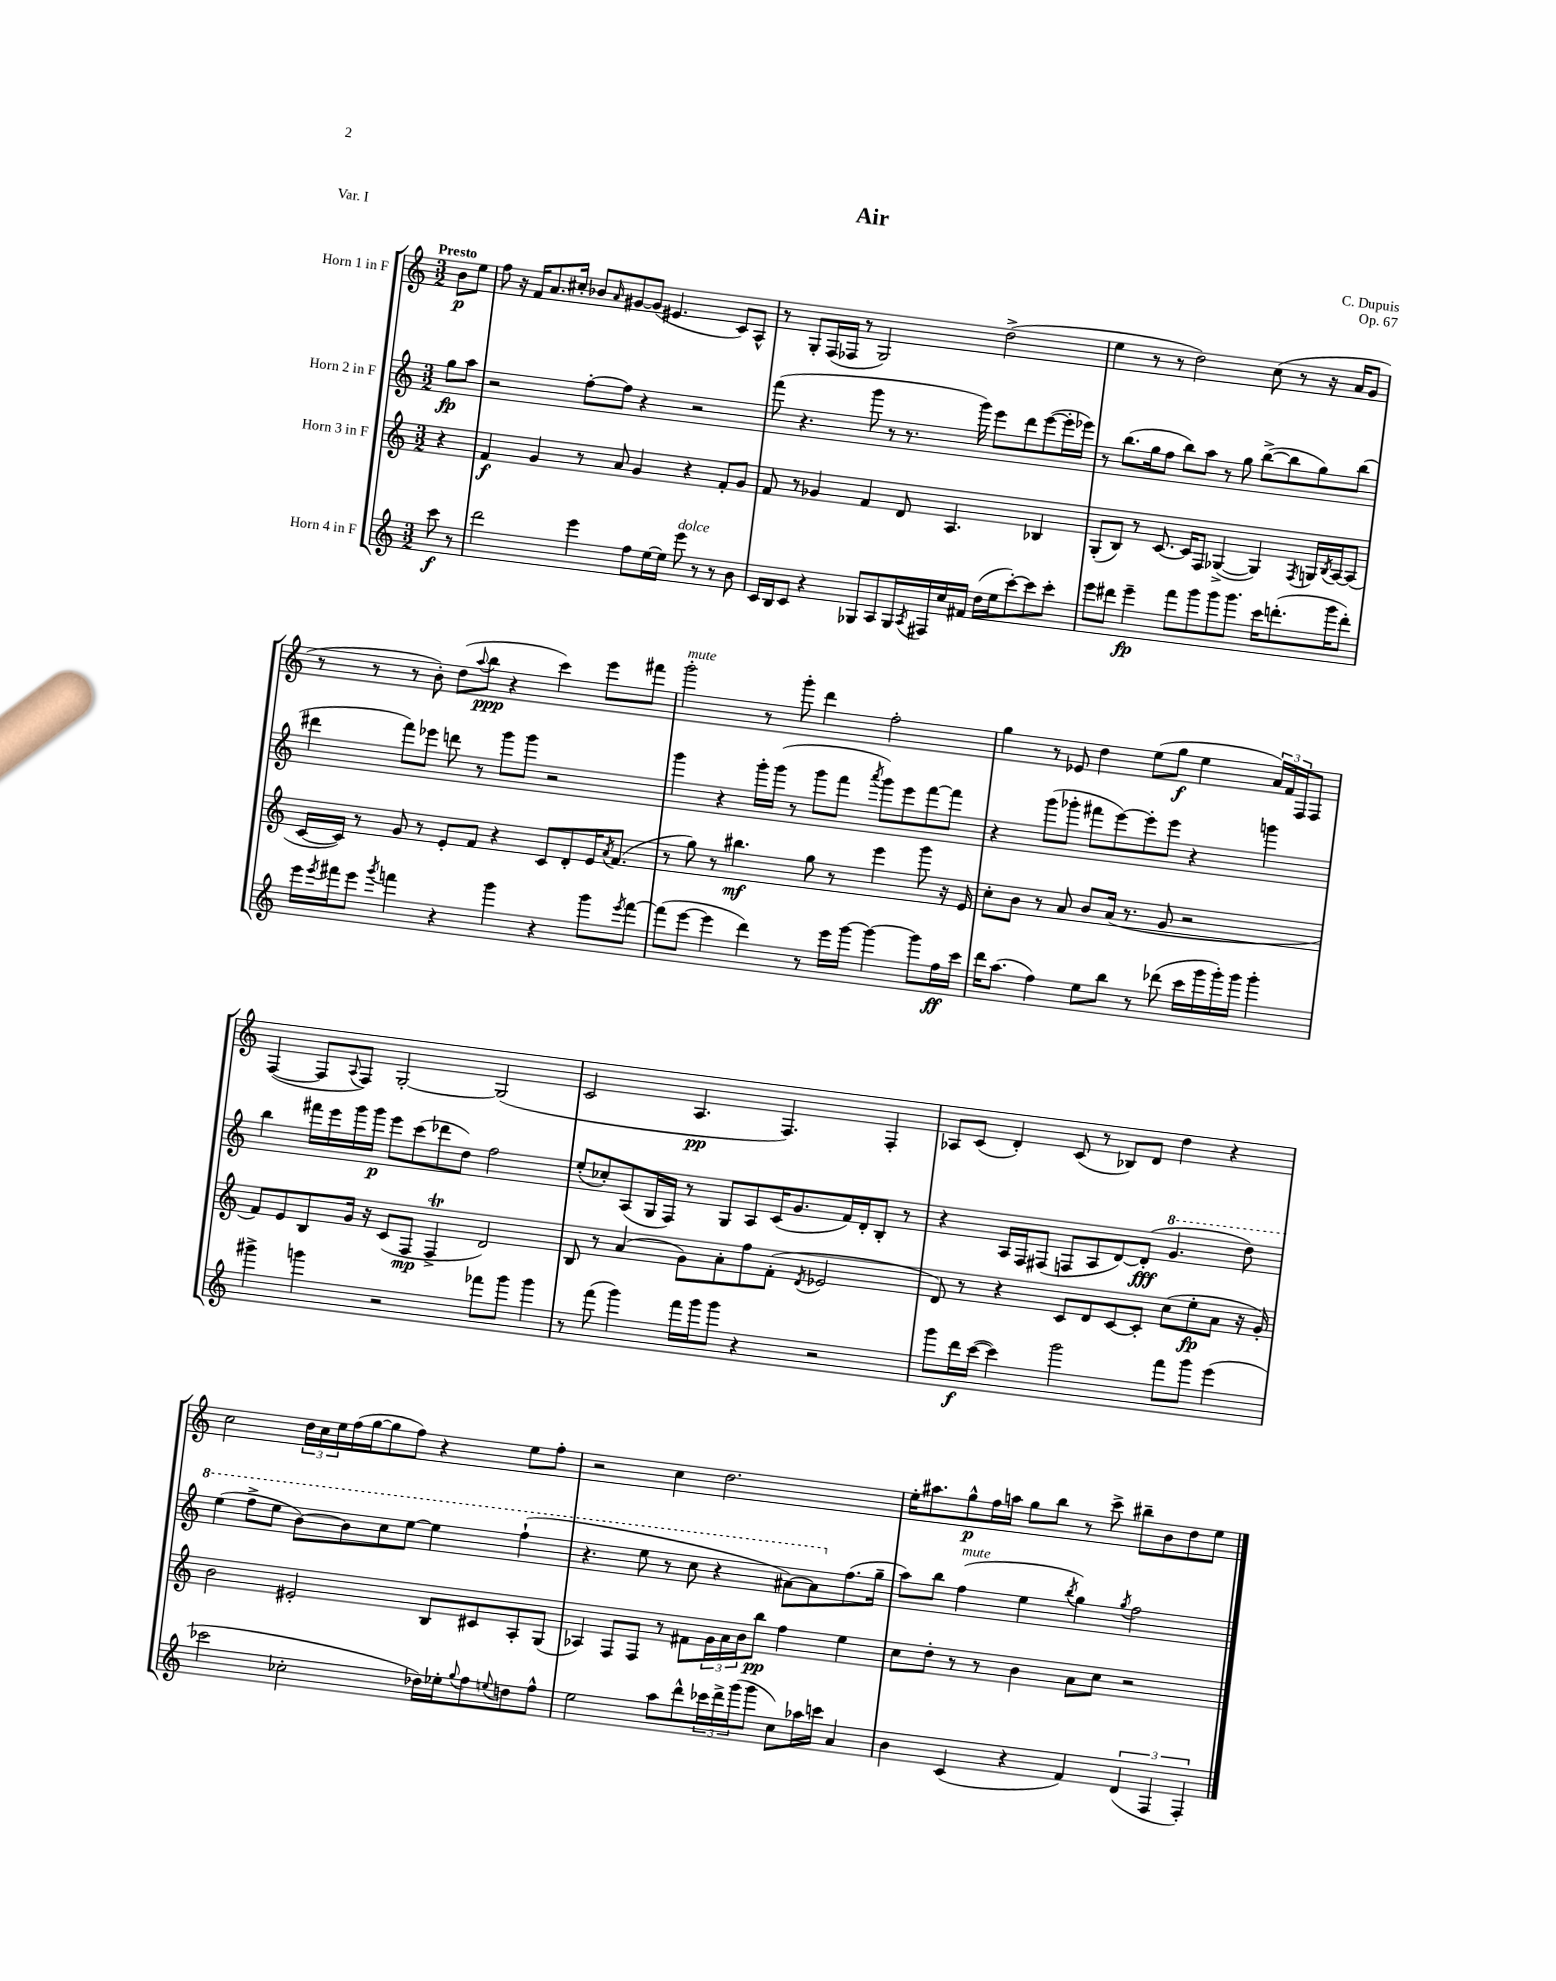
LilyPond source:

\header { title = "Air" composer = "C. Dupuis" opus = "Op. 67" piece = "Var. I" }
<<
\new StaffGroup <<
\new Staff = "s0" \with { instrumentName = "Horn 1 in F" } {
    \clef treble \key c \major \numericTimeSignature \time 3/2 \partial 4 \tempo "Presto"
    b'8\p e''8 |
    f''8 r16 f'16 a'8. cis''16-. bes'8 \grace { a'16 } gis'8~ gis'8( eis'4. c'8) a8-^ |
    r8 g8-. f16( fes16 r8 g2) d''2->( |
    e''4 r8 r8 d''2) c''8( r8 r16 a'16 g'8 |
    r8 r8 r8 b'8-.) d''8( \appoggiatura { a''8 } b''8\ppp r4 c'''4) e'''8 fis'''8 |
    g'''2-.^\markup { \italic "mute" } r8 g'''8-. d'''4 f''2-. |
    g''4 r8 ees'8 d''4 e''8( g''8\f e''4 \tuplet 3/2 { a'16) f'16 f16 } f8 |
    f4~( f8 \appoggiatura { a8 } f8) g2~-. g2( |
    c'2 a4.\pp f4.) f4-. |
    aes8 c'8( d'4-.) c'8( r8 bes8) d'8 d''4 r4 |
    c''2 \tuplet 3/2 { d''16 c''16 e''16 } f''16( g''16~ g''8 f''8) r4 e''8 f''8-. |
    r2 c''4 d''2. |
    e''16-. ais''8. g''8-^\p f''16 a''16 g''8 b''8 r8 c'''8-> bis''8-- b'8 d''8 e''8 \bar "|." |
}
\new Staff = "s1" \with { instrumentName = "Horn 2 in F" } {
    \clef treble \key c \major \numericTimeSignature \time 3/2 \partial 4
    g''8\fp a''8 |
    r2 f''8~-. f''8 r4 r2 |
    f'''8( r4. g'''8 r8 r8. g'''16) e'''8 d'''8 e'''8~( e'''16-. ees'''16) |
    r8 b''8.( g''16 f''8 b''8) a''8 r8 g''8 b''8~->( b''8 g''8) b''8( |
    dis'''4 f'''8) ees'''8 d'''8 r8 g'''8 g'''8 r2 |
    g'''4 r4 g'''16-. g'''16( r8 g'''8 f'''8 \acciaccatura { a'''8 } g'''8) e'''8 f'''8~ f'''8 |
    r4 g'''8( ges'''8-. fis'''8 e'''8~) e'''8-. e'''8 r4 g'''4 |
    b''4 fis'''16 e'''16 g'''16 g'''16\p e'''8 c'''8( des'''8 d''8) f''2 |
    e''8-.( ces''8-.) a8( g16 f16) r8 g8 a8 c'16( g'8. f'16) d'16-. b8-. r8 |
    r4 a16 f16 fis8( f8 a8 d'8~) d'8-.\fff( \ottava #1 g''4. d'''8) |
    e'''4( f'''8-> e'''8 b''8~) b''8 c'''8 e'''8~ e'''4 f'''4-!( |
    r4. e'''8 r8 c'''8 r4 ais''8~) ais''8 \ottava #0 f''8.( g''16-- |
    a''8) b''8 f''4^\markup { \italic "mute" }( e''4 \acciaccatura { b''8 } g''4) \acciaccatura { g''8 } f''2 \bar "|." |
}
\new Staff = "s2" \with { instrumentName = "Horn 3 in F" } {
    \clef treble \key c \major \numericTimeSignature \time 3/2 \partial 4
    r4 |
    f'4\f g'4 r8 a'8 g'4 r4 f'8-. g'8 |
    f'8 r8 ges'4 f'4 d'8 a4. bes4 |
    g8-.( b8) r8 c'8.~ c'16 f8 ges4~->( ges4) \acciaccatura { f8 } g16 \acciaccatura { b8 } a16~ a8( |
    c'16~ c'16) r8 g'8 r8 e'8-. f'8 r4 c'8 d'8-. e'16 \acciaccatura { a'8 } f'8.( |
    r8 g''8) r8 bis''4.\mf g''8 r8 e'''4 g'''8 r16 e'16 |
    c''8-. b'8 r8 a'8 b'8 a'16( r8. g'8 r2 |
    f'8) e'8 b8 g'16 r16 c'8( f8\mp f4->\trill d'2) |
    b8 r8 a'4( g'8) a'8-. f''8 f'8-.( \acciaccatura { d'8 } ees'2 |
    d'8) r8 r4 c'8 d'8 c'8~ c'8-. c''8( e''8-.\fp a'8 r16 g'16-.) |
    b'2 eis'2-. b8 cis'8 a8-. g8( |
    aes4) f8 f8 r8 fis'8 \tuplet 3/2 { g'16 a'16 b'16 } b''8\pp f''4 e''4 |
    c''8 d''8-. r8 r8 b'4 a'8 c''8 r2 \bar "|." |
}
\new Staff = "s3" \with { instrumentName = "Horn 4 in F" } {
    \clef treble \key c \major \numericTimeSignature \time 3/2 \partial 4
    c'''8\f r8 |
    d'''2 e'''4 f''8 e''16~ e''16 e'''8^\markup { \italic "dolce" } r8 r8 b'8 |
    c'16 b16 c'8 r4 ges8 a8 ges16 \acciaccatura { a8 } fis16 c''16 fis'16 d''16( e''16 c'''8~-.) c'''8 c'''8-. |
    e'''8 dis'''8 e'''4--\fp f'''8 g'''8 g'''8 g'''8. c'''16 d'''8.-.( g'''16 d'''8-.) |
    e'''16 \acciaccatura { e'''8 } fis'''16 e'''8 \acciaccatura { g'''8 } f'''4 r4 g'''4 r4 g'''8 \acciaccatura { e'''8 } f'''8~ |
    f'''8( e'''8~ e'''4 d'''4) r8 e'''16 g'''16~ g'''4~ g'''8 f''16\ff c'''16 |
    d'''16 a''8.( f''4) e''8 b''8 r8 des'''8( c'''16 g'''16 g'''16-.) g'''16 g'''4-. |
    gis'''4-> g'''4 r2 fes'''8 g'''8 g'''4 |
    r8 f'''8( g'''4) f'''16 g'''16 g'''8 r4 r2 |
    g'''8 d'''16\f c'''16~( c'''4) g'''2 f'''8 g'''8 e'''4( |
    ces'''2 ces''2-. des''16) ees''16-. \appoggiatura { g''8 } f''8 \appoggiatura { e''8 } d''8 f''8-^ |
    e''2 a''8 d'''8-^ \tuplet 3/2 { ces'''16 d'''16-> g'''16( } g'''8 c''8) aes''16 c'''16 a'4 |
    b'4 c'4( r4 f'4) \tuplet 3/2 { d'4( f4 f4-.) } \bar "|." |
}
>>
>>
\layout { \context { \Score \remove "Bar_number_engraver" } }
